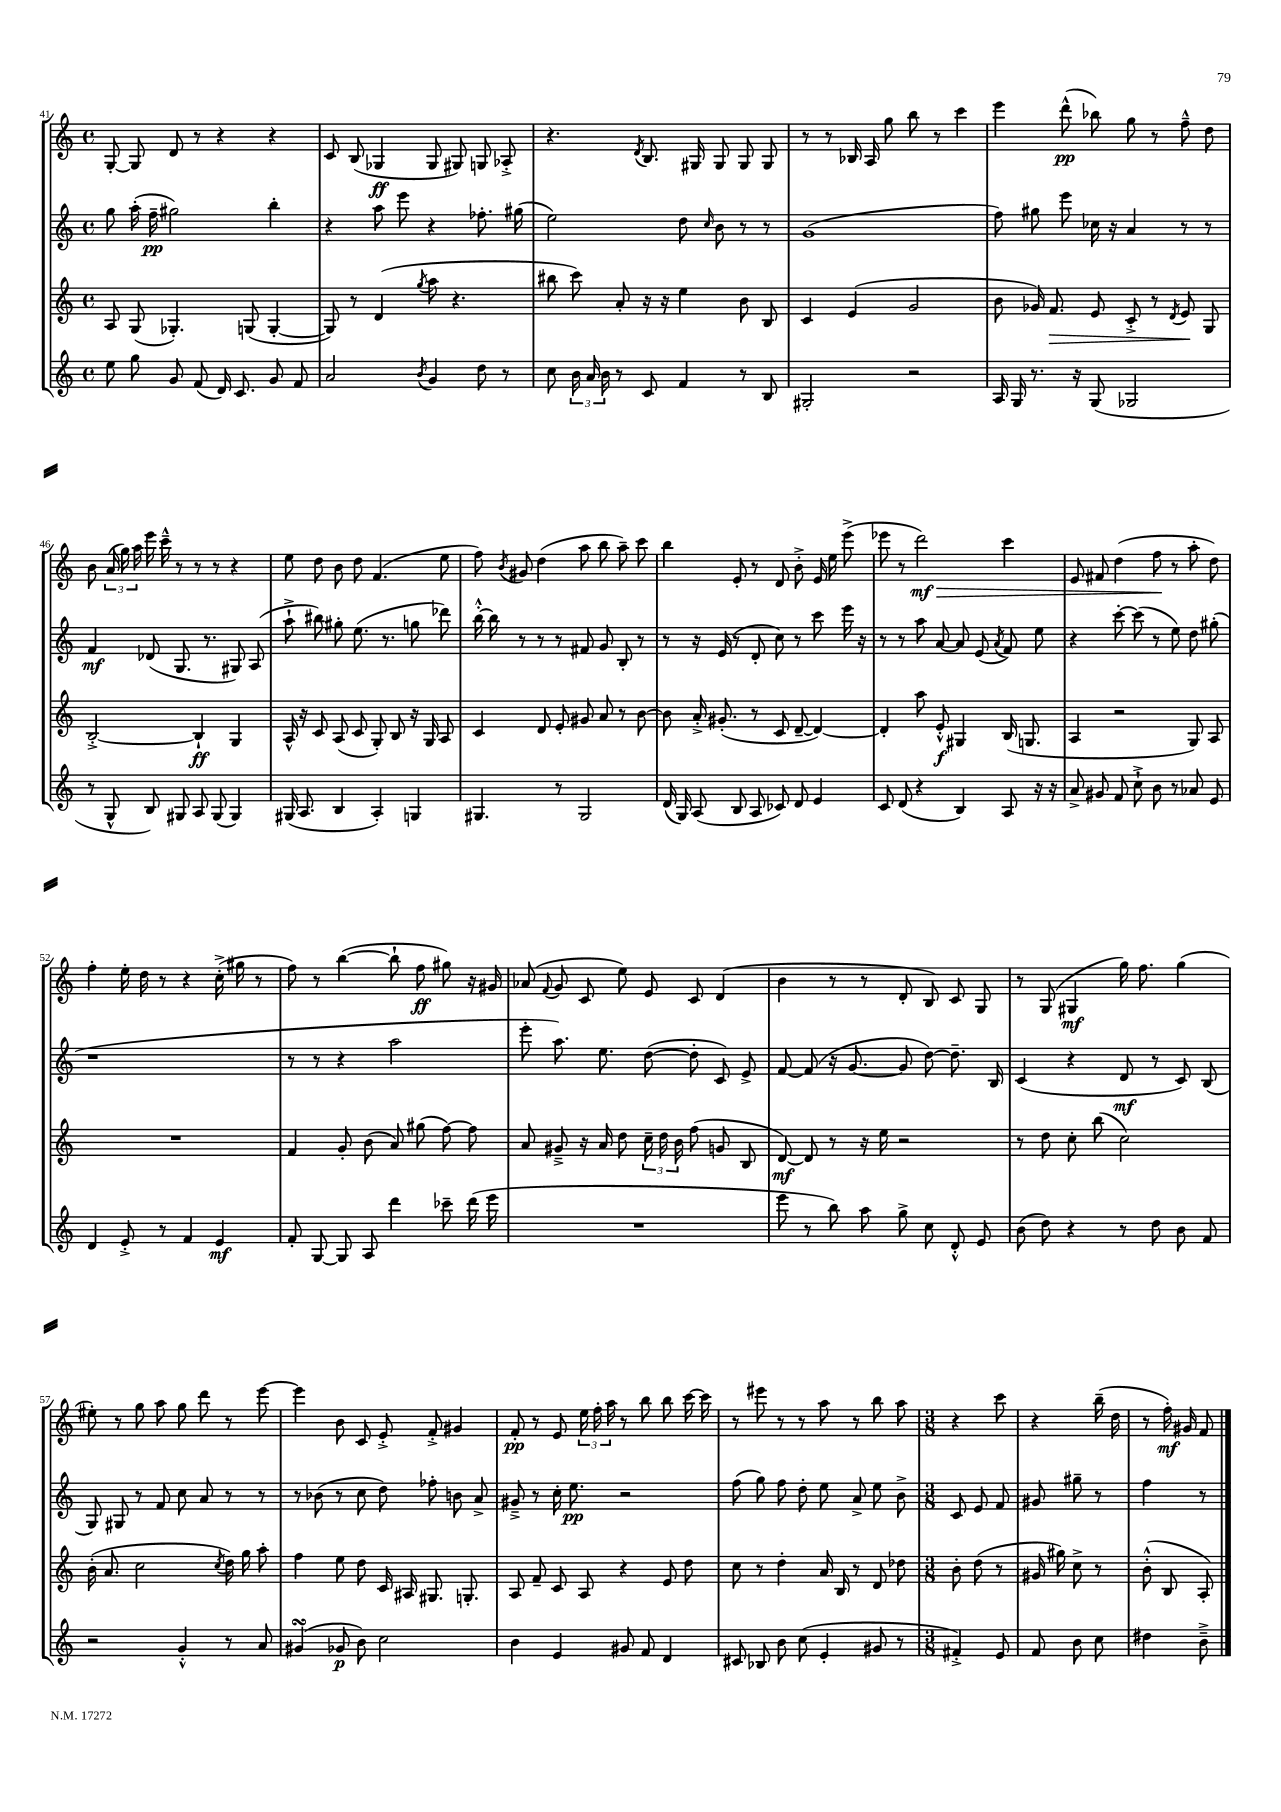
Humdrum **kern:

**kern	**dynam	**kern	**dynam	**kern	**dynam	**kern	**dynam
*part4	*part4	*part3	*part3	*part2	*part2	*part1	*part1
*staff4	*staff4	*staff3	*staff3	*staff2	*staff2	*staff1	*staff1
*clefG2	*	*clefG2	*	*clefG2	*	*clefG2	*
*k[]	*	*k[]	*	*k[]	*	*k[]	*
*M4/4	*	*M4/4	*	*M4/4	*	*M4/4	*
*met(c)	*	*met(c)	*	*met(c)	*	*met(c)	*
=41	=41	=41	=41	=41	=41	=41	=41
8ee\	.	8A/	.	8gg\	.	[8G'/	.
8gg\	.	(8G/	.	(16aa'\	.	8G/]	.
.	.	.	.	16ff~\	pp	.	.
8g/	.	4.G-X'/)	.	2gg#X\)	.	8d/	.
(8f/	.	.	.	.	.	8r	.
16d/)	.	.	.	.	.	4r	.
8.c/	.	.	.	.	.	.	.
.	.	(8Gn/	.	.	.	.	.
8g/	.	[4G'/	.	4bb'\	.	4r	.
8f/	.	.	.	.	.	.	.
=42	=42	=42	=42	=42	=42	=42	=42
2a/	.	8G/])	.	4r	.	8c/	.
.	.	8r	.	.	.	(8B/	.
.	.	(4d/	.	8aa\	.	4G-X/	ff
.	.	.	.	8eee\	.	.	.
8qb/	.	8qgg/	.	.	.	.	.
4g/	.	8aa\	.	4r	.	8G-/	.
.	.	4.r	.	.	.	8G#X/)	.
8dd\	.	.	.	8.ff-X'\	.	8Gn/	.
8r	.	.	.	.	.	8A-X'^/	.
.	.	.	.	(16gg#X\	.	.	.
=43	=43	=43	=43	=43	=43	=43	=43
8cc\	.	8bb#X\	.	2ee\)	.	4.r	.
24b\	.	8ccc\)	.	.	.	.	.
24a/	.	.	.	.	.	.	.
24b\	.	.	.	.	.	.	.
8r	.	8a'/	.	.	.	.	.
.	.	.	.	.	.	8qd/	.
8c/	.	16r	.	.	.	8.B/	.
.	.	16r	.	.	.	.	.
4f/	.	4ee\	.	8dd\	.	.	.
.	.	.	.	.	.	16G#X/	.
.	.	.	.	16qqcc/	.	.	.
.	.	.	.	8b\	.	8G#/	.
8r	.	8b\	.	8r	.	8G#/	.
8B/	.	8B/	.	8r	.	8G#/	.
=44	=44	=44	=44	=44	=44	=44	=44
2G#X'/	.	4c/	.	(1g	.	8r	.
.	.	.	.	.	.	8r	.
.	.	(4e/	.	.	.	16B-X/	.
.	.	.	.	.	.	16A/	.
.	.	.	.	.	.	8gg\	.
2r	.	2g/	.	.	.	8bb\	.
.	.	.	.	.	.	8r	.
.	.	.	.	.	.	4ccc\	.
=45	=45	=45	=45	=45	=45	=45	=45
16A/	.	8b\	.	8ff\)	.	4eee\	.
16G/	.	.	.	.	.	.	.
8.r	.	16g-X/)	.	8gg#X\	.	.	.
!	!	!	!LO:HP:b	!	!	!	!
.	.	8.f/	>	.	.	.	.
.	.	.	.	8eee\	.	(8ddd^^\	pp
16r	.	.	.	.	.	.	.
(8G/	.	8e/	.	16cc-X\	.	8bb-X\)	.
.	.	.	.	16r	.	.	.
2G-X/	.	8c'^/	.	4a/	.	8gg\	.
.	.	8r	.	.	.	8r	.
.	.	8qd/	.	.	.	.	.
.	.	8e/	.	8r	.	8ff~^^\	.
.	.	8G/	]	8r	.	8dd\	.
!!LO:LB:g=z
=46	=46	=46	=46	=46	=46	=46	=46
8r	.	[2B'^/	.	4f/	mf	8b\	.
8G^^/	.	.	.	.	.	(24a/	.
.	.	.	.	.	.	24gg\)	.
.	.	.	.	.	.	24aa\	.
8B/)	.	.	.	(8d-X/	.	16eee\	.
.	.	.	.	.	.	16ccc~^^\	.
8G#X/	.	.	.	8.G/	.	8r	.
8A/	.	4B`/]	ff	.	.	8r	.
.	.	.	.	8.r	.	.	.
(8G#/	.	.	.	.	.	8r	.
4G#/)	.	4G/	.	8G#X/)	.	4r	.
.	.	.	.	(8A/	.	.	.
=47	=47	=47	=47	=47	=47	=47	=47
(16G#X/	.	16A^^/	.	8aa`^\	.	8ee\	.
8.A/	.	16r	.	.	.	.	.
.	.	8c/	.	8bb#X\)	.	8dd\	.
4B/	.	(8A/	.	8gg#X'\	.	8b\	.
.	.	8c/	.	(8.ee\	.	8dd\	.
4A'/)	.	8G'/)	.	.	.	(4.f/	.
.	.	.	.	8.r	.	.	.
.	.	8B/	.	.	.	.	.
4Gn/	.	16r	.	8ggn\	.	.	.
.	.	16G/	.	.	.	.	.
.	.	8A/	.	8ddd-X\)	.	8ee\	.
=48	=48	=48	=48	=48	=48	=48	=48
4.G#X/	.	4c/	.	[16bb'^^\	.	8ff\)	.
.	.	.	.	16bb\]	.	.	.
.	.	.	.	.	.	8qb/	.
.	.	.	.	8r	.	8g#X/	.
.	.	8d/	.	8r	.	(4dd\	.
8r	.	8e'/	.	8r	.	.	.
2G#/	.	8g#X/	.	8f#X/	.	8aa\	.
.	.	8a/	.	8g/	.	8bb\	.
.	.	8r	.	8B'/	.	8aa~\)	.
.	.	[8b\	.	8r	.	8ccc\	.
=49	=49	=49	=49	=49	=49	=49	=49
(16d/	.	8b\]	.	8r	.	4bb\	.
16G/)	.	.	.	.	.	.	.
(8A/	.	16a'^/	.	16r	.	.	.
.	.	(8.g#X'/	.	(16e/	.	.	.
8B/	.	.	.	8r	.	8e'/	.
8A/	.	8r	.	8d'/	.	8r	.
8c-X/)	.	8c/	.	8cc\)	.	8d/	.
8d/	.	[8d~/	.	8r	.	8b'^\	.
4e/	.	4d/_)	.	8ccc\	.	16e/	.
.	.	.	.	.	.	16ee\	.
.	.	.	.	16eee\	.	(8eee^\	.
.	.	.	.	16r	.	.	.
=50	=50	=50	=50	=50	=50	=50	=50
8c/	.	4d'/]	.	8r	.	8eee-X\	.
(8d/	.	.	.	8r	.	8r	.
!	!	!	!	!	!	!	!LO:HP:b
4r	.	8aa\	.	8aa\	.	2ddd\)	> mf
.	.	8e'^^/	f	[8a/	.	.	.
4B/)	.	4G#X/	.	8a/]	.	.	.
.	.	.	.	(8e/	.	.	.
.	.	.	.	8qa/	.	.	.
8A/	.	(16B/	.	8f/)	.	4ccc\	.
.	.	8.Gn/	.	.	.	.	.
16r	.	.	.	8ee\	.	.	.
16r	.	.	.	.	.	.	.
=51	=51	=51	=51	=51	=51	=51	=51
8a^/	.	4A/	.	4r	.	8e/	.
8g#X/	.	.	.	.	.	8f#X/	.
8f/	.	2r	.	[8ccc'\	.	(4dd\	.
8cc`^\	.	.	.	(8ccc\]	.	.	.
8b\	.	.	.	8r	.	8ff\	.
8r	.	.	.	8ee\)	.	8r	]
8a-X/	.	8G/)	.	8dd\	.	8aa'\	.
8e/	.	8A/	.	(8gg#X'\	.	8dd\)	.
!!LO:LB:g=z
=52	=52	=52	=52	=52	=52	=52	=52
4d/	.	1r	.	1r	.	4ff'\	.
8e'^/	.	.	.	.	.	16ee'\	.
.	.	.	.	.	.	16dd\	.
8r	.	.	.	.	.	8r	.
4f/	.	.	.	.	.	4r	.
4e/	mf	.	.	.	.	(16cc'^\	.
.	.	.	.	.	.	16gg#X\	.
.	.	.	.	.	.	8r	.
=53	=53	=53	=53	=53	=53	=53	=53
8f'/	.	4f/	.	8r	.	8ff\)	.
[8G/	.	.	.	8r	.	8r	.
8G/]	.	8g'/	.	4r	.	([4bb\	.
8A/	.	(8b\	.	.	.	.	.
4ddd\	.	8a/)	.	2aa\	.	8bb`\]	.
.	.	(8gg#X\	.	.	.	8ff\	ff
8ccc-X~\	.	[8ff\)	.	.	.	8gg#X\)	.
(16ddd\	.	8ff\]	.	.	.	16r	.
16eee\	.	.	.	.	.	16g#X/	.
=54	=54	=54	=54	=54	=54	=54	=54
1r	.	8a/	.	8eee'\	.	(8a-X/	.
.	.	.	.	.	.	8qqf/	.
.	.	8g#X~^/	.	8.aa\)	.	8g/	.
.	.	16r	.	.	.	8c/	.
.	.	16a/	.	8.ee\	.	.	.
.	.	8dd\	.	.	.	8ee\)	.
.	.	24cc~\	.	([8dd\	.	8e/	.
.	.	24dd\	.	.	.	.	.
.	.	24b\	.	.	.	.	.
.	.	(8ff\	.	8dd'\]	.	8c/	.
.	.	8gn/	.	8c/)	.	(4d/	.
.	.	8B/	.	8e^/	.	.	.
=55	=55	=55	=55	=55	=55	=55	=55
8eee\	.	[8d/)	mf	[8f/	.	4b\	.
8r	.	8d/]	.	(8f/]	.	.	.
8bb\)	.	8r	.	16r	.	8r	.
.	.	.	.	[8.g/	.	.	.
8aa\	.	16r	.	.	.	8r	.
.	.	16ee\	.	.	.	.	.
8gg^\	.	2r	.	8g/]	.	8d'/	.
8cc\	.	.	.	[8dd\)	.	8B/)	.
8d'^^/	.	.	.	8.dd~\]	.	8c/	.
8e/	.	.	.	.	.	8G/	.
.	.	.	.	16B/	.	.	.
=56	=56	=56	=56	=56	=56	=56	=56
(8b\	.	8r	.	(4c/	.	8r	.
8dd\)	.	8dd\	.	.	.	(8G/	.
4r	.	8cc'\	.	4r	.	4G#X/	mf
.	.	(8bb\	.	.	.	.	.
8r	.	2cc\)	.	8d/	mf	16gg\)	.
.	.	.	.	.	.	8.ff\	.
8dd\	.	.	.	8r	.	.	.
8b\	.	.	.	8c/)	.	(4gg\	.
8f/	.	.	.	(8B/	.	.	.
!!LO:LB:g=z
=57	=57	=57	=57	=57	=57	=57	=57
2r	.	(16b'\	.	8G/)	.	8ee#X'\)	.
.	.	8.a/	.	.	.	.	.
.	.	.	.	8G#X/	.	8r	.
.	.	2cc\	.	8r	.	8gg\	.
.	.	.	.	8f/	.	8aa\	.
4g'^^/	.	.	.	8cc\	.	8gg\	.
.	.	.	.	8a/	.	8ddd\	.
.	.	8qcc/	.	.	.	.	.
8r	.	16dd\)	.	8r	.	8r	.
.	.	16gg\	.	.	.	.	.
8a/	.	8aa'\	.	8r	.	[8eee\	.
=58	=58	=58	=58	=58	=58	=58	=58
(4g#XsSsS/	.	4ff\	.	8r	.	4eee\]	.
.	.	.	.	(8b-X\	.	.	.
8g-X/	p	8ee\	.	8r	.	8b\	.
8b\)	.	8dd\	.	8cc\	.	8c/	.
2cc\	.	16c/	.	8dd\)	.	8e'^/	.
.	.	16A#X/	.	.	.	.	.
.	.	8.G#X/	.	8ff-X'\	.	8f'^/	.
.	.	.	.	8bn\	.	4g#X/	.
.	.	8.Gn'/	.	.	.	.	.
.	.	.	.	8a^/	.	.	.
=59	=59	=59	=59	=59	=59	=59	=59
4b\	.	8A/	.	8g#X~^/	.	8f'/	pp
.	.	8f~/	.	8r	.	8r	.
4e/	.	8c/	.	16cc'\	.	8e/	.
.	.	.	.	8.ee\	pp	.	.
.	.	8A/	.	.	.	24ee\	.
.	.	.	.	.	.	24ff'\	.
.	.	.	.	.	.	24aa\	.
8g#X/	.	4r	.	2r	.	8r	.
8f/	.	.	.	.	.	8bb\	.
4d/	.	8e/	.	.	.	8bb\	.
.	.	8dd\	.	.	.	[16ccc\	.
.	.	.	.	.	.	16ccc\]	.
=60	=60	=60	=60	=60	=60	=60	=60
8c#X/	.	8cc\	.	(8ff\	.	8r	.
8B-X/	.	8r	.	8gg\)	.	8eee#X\	.
8b\	.	4dd'\	.	8ff\	.	8r	.
(8cc\	.	.	.	8dd'\	.	8r	.
4e'/	.	16a/	.	8ee\	.	8aa\	.
.	.	16B/	.	.	.	.	.
.	.	8r	.	8a^/	.	8r	.
8g#X/	.	8d/	.	8ee\	.	8bb\	.
8r	.	8dd-X\	.	8b^\	.	8aa\	.
=61	=61	=61	=61	=61	=61	=61	=61
*M3/8	*	*M3/8	*	*M3/8	*	*M3/8	*
4f#X'^/)	.	8b'\	.	8c/	.	4r	.
.	.	(8dd\	.	8e/	.	.	.
8e/	.	8r	.	8f/	.	8ccc\	.
=62	=62	=62	=62	=62	=62	=62	=62
8f/	.	16g#X/	.	8g#X/	.	4r	.
.	.	16gg#X\)	.	.	.	.	.
8b\	.	8cc^\	.	8gg#X~\	.	.	.
8cc\	.	8r	.	8r	.	(16bb~\	.
.	.	.	.	.	.	16dd\	.
=63	=63	=63	=63	=63	=63	=63	=63
4dd#X\	.	(8b'^^\	.	4ff\	.	8r	.
.	.	8B/	.	.	.	16ff'\)	mf
.	.	.	.	.	.	16g#X/	.
8b~^\	.	8A'/)	.	8r	.	8f/	.
==	==	==	==	==	==	==	==
*-	*-	*-	*-	*-	*-	*-	*-
